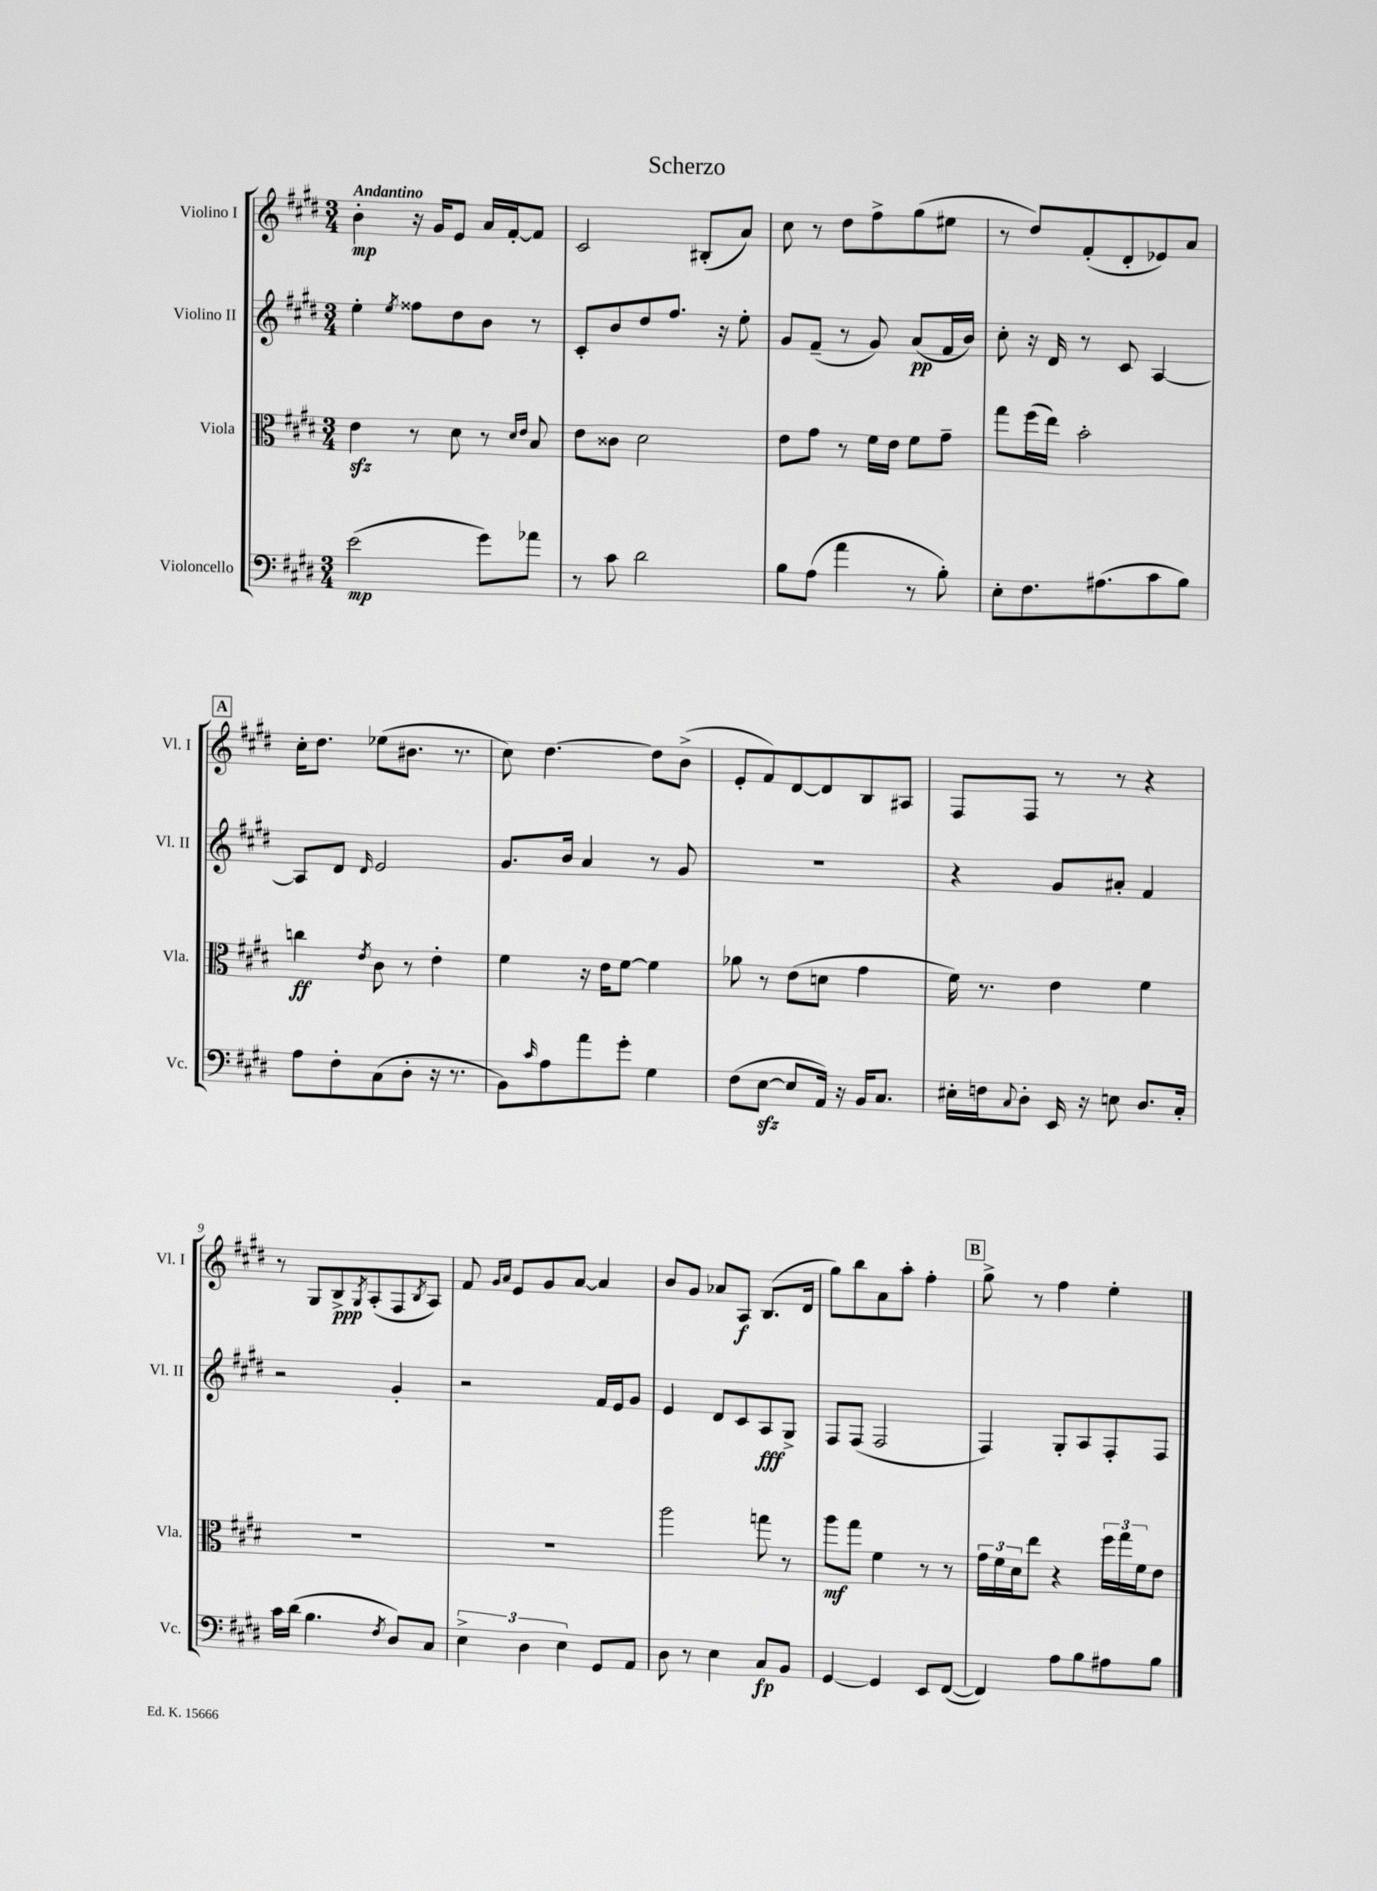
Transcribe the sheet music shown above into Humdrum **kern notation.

**kern	**kern	**kern	**kern
*staff4	*staff3	*staff2	*staff1
*clefF4	*clefC3	*clefG2	*clefG2
*k[f#c#g#d#]	*k[f#c#g#d#]	*k[f#c#g#d#]	*k[f#c#g#d#]
*M3/4	*M3/4	*M3/4	*M3/4
(2e	4e	4ee'	4b'
.	.	8qee	.
.	8r	8ff##	16r
.	.	.	16g#
.	8d#	8dd#	8e
8g#)	8r	8b	16a
.	.	.	[16f#'
.	16qqd#	.	.
.	16qqe	.	.
8a-	8B	8r	8f#]
=	=	=	=
8r	8e	8c#'	2c#
8c#	8c##	8b	.
2d#	2d#	8dd#	.
.	.	8.ff#	.
.	.	.	(8B#'
.	.	16r	.
.	.	8ee'	8a)
=	=	=	=
8B	8e	8g#	8cc#
(8A	8g#	(8f#~	8r
4a	8r	8r	8dd#
.	16f#	8g#)	8ff#^
.	16e	.	.
8r	8f#	(8a	(8gg#
8B')	8g#~	16f#	8ee#
.	.	16b)	.
=	=	=	=
8E'	8gg#	8cc#'	8r
8.F#	(16ff#	16r	8dd#)
.	16ee)	16d#	.
.	2b'	8r	(8f#'
(8.A#	.	.	.
.	.	8c#	8d#'
8c#	.	[4A	8e-)
8B)	.	.	8a
=	=	=	=
8A	4cc	8A]	16cc#'
.	.	.	8.dd#
8F#'	.	8d#	.
.	8qe	16qqd#	.
(8C#	8c#	2e	(8ee-
8D#'	8r	.	8.b#
16r	4e'	.	.
8.r	.	.	8.r
=	=	=	=
8BB)	4f#	8.g#	8cc#)
16qqc#	.	.	.
8A	.	.	[4.dd#
.	.	16b	.
8a	16r	4a	.
.	16e	.	.
8g#'	[8f#	.	.
4G#	4f#]	8r	8dd#]
.	.	8g#	(8b^
=	=	=	=
(8F#	8a-	2.r	8e'
[8E	8r	.	8f#)
8E]	(8e	.	[8d#
16AA)	8d	.	8d#]
16r	.	.	.
16BB	4g#	.	8B
8.C#	.	.	.
.	.	.	8A#
=	=	=	=
16E#'	16f#)	4r	8F#
16F	8.r	.	.
8qqC#	.	.	.
8D#'	.	.	8F#
16EE	4e	8g#	8r
16r	.	.	.
8E	.	8a#'	8r
8.D#	4f#	4f#	4r
16C#'	.	.	.
=	=	=	=
16c#	2.r	2r	8r
(16d#	.	.	.
4.B	.	.	8G#
.	.	.	8B^
.	.	.	8qG#
.	.	.	(8A'
8qF#	.	.	.
8D#)	.	4g#'	8F#
.	.	.	8qB
8C#	.	.	8A)
=	=	=	=
6E^	2.r	2r	8f#
.	.	.	16qqg#
.	.	.	16qqa
.	.	.	8e
6D#	.	.	.
.	.	.	8g#
6E	.	.	.
.	.	.	[8a
8GG#	.	16f#	4a]
.	.	16e	.
8AA	.	8g#	.
=	=	=	=
8D#	2aa	4e	8b
8r	.	.	8g#
4E	.	8d#	8a-
.	.	8c#	8A
8C#	8gg	8A	(8.B
8BB	8r	8G#^	.
.	.	.	16d#
=	=	=	=
[4GG#	8aa	8F#	8gg#)
.	8gg#	(8F#	8bb
4GG#]	4f#	2F#	8a
.	.	.	8aa'
8EE	8r	.	4ff#'
([8FF#	8r	.	.
=	=	=	=
4FF#])	24g#	4F#)	8gg#^
.	24f#	.	.
.	24d#	.	.
.	8ee	.	8r
8A	4r	8G#'	4ff#
8B	.	8A	.
8A#	24ff#	8F#'	4ee'
.	24gg#	.	.
.	24f#	.	.
8B	8e	8F#	.
==	==	==	==
*-	*-	*-	*-
